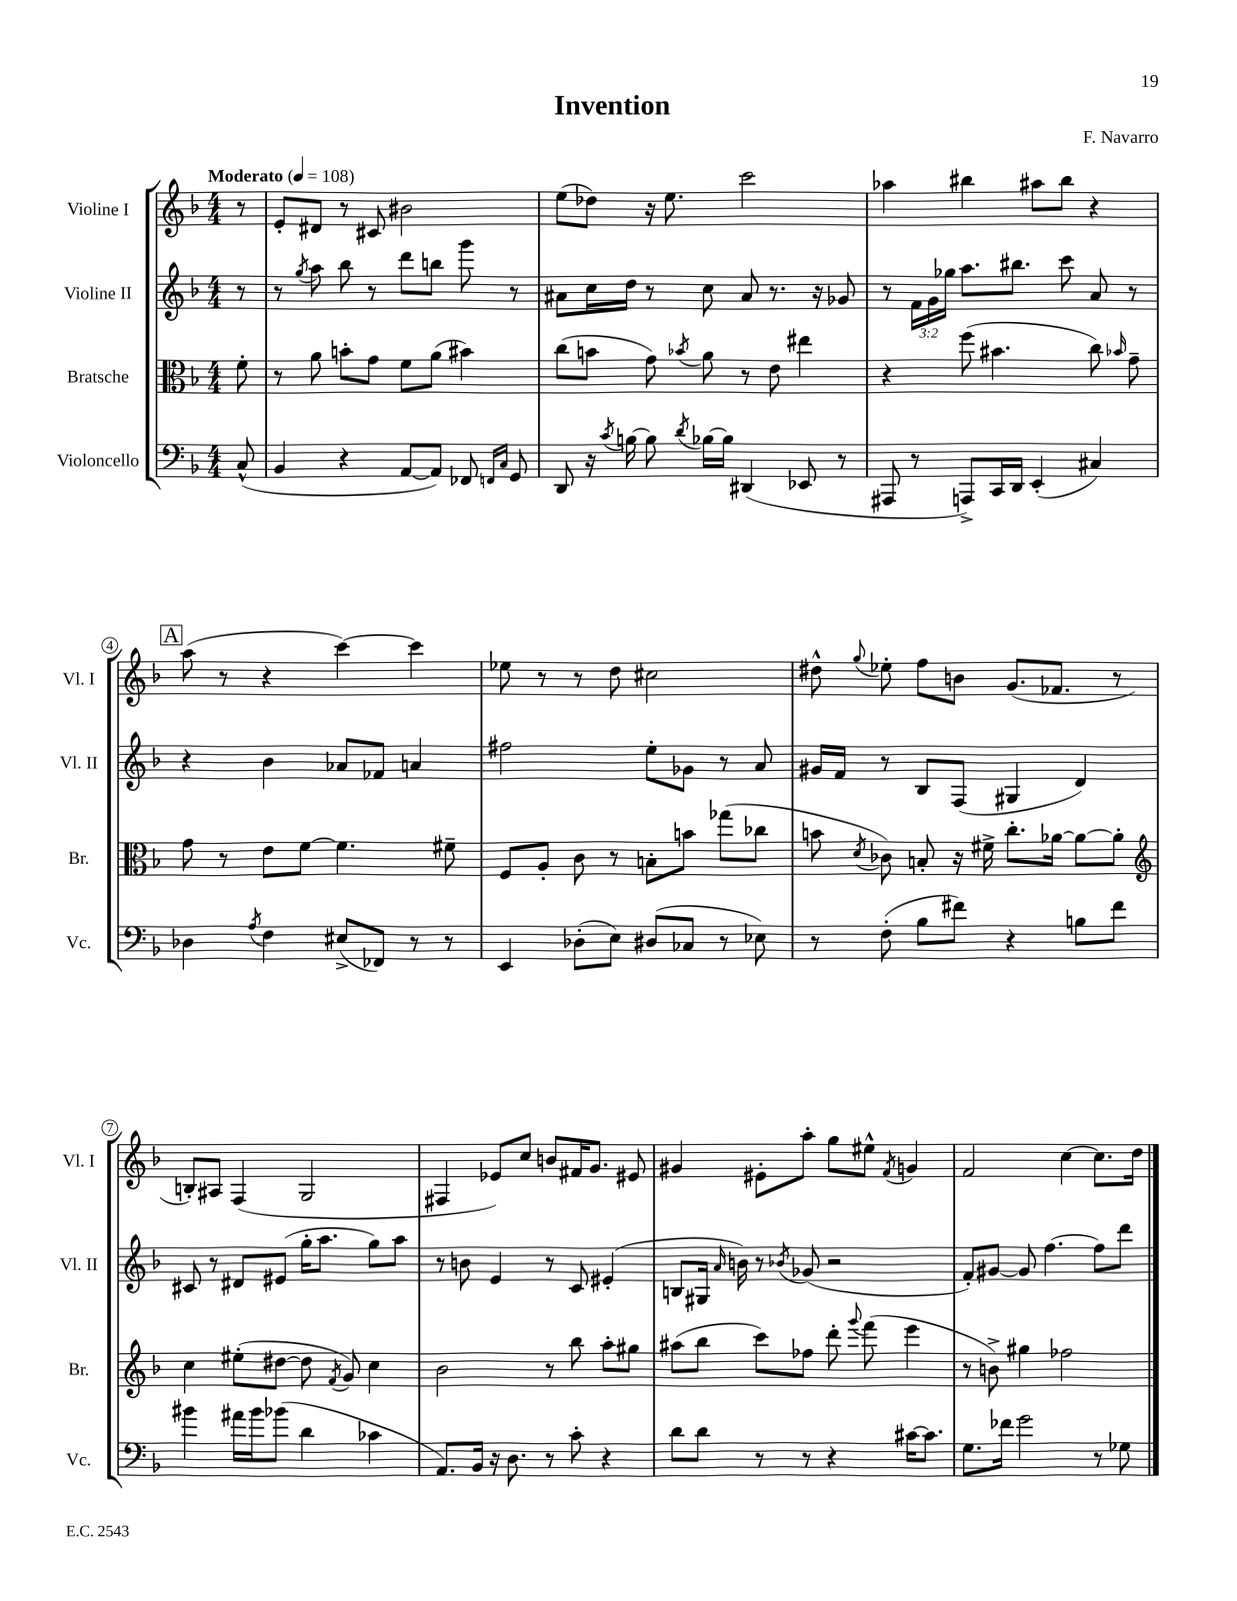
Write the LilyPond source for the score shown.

\header { title = "Invention" composer = "F. Navarro" }
<<
\new StaffGroup <<
\new Staff = "s0" \with { instrumentName = "Violine I" shortInstrumentName = "Vl. I" } {
    \clef treble \key f \major \numericTimeSignature \time 4/4 \partial 8 \tempo "Moderato" 4 = 108
    \autoBeamOff r8 |
    e'8[-. dis'8] r8 cis'8 bis'2 |
    e''8[( des''8]) r16 e''8. c'''2 |
    aes''4 bis''4 ais''8[ bis''8] r4 |
    \mark \markup { \box "A" } a''8( r8 r4 c'''4~) c'''4 |
    ees''8 r8 r8 d''8 cis''2 |
    dis''8-^ \appoggiatura { g''8 } ees''8-. f''8[ b'8] g'8.[( fes'8.] r8 |
    b8[-.) ais8] f4( g2 |
    fis4 ees'8[) c''8] b'8[ fis'16 g'8.] eis'8 |
    gis'4 eis'8[-. a''8]-. g''8[ eis''8]-^ \acciaccatura { f'8 } g'4 |
    f'2 c''4~ c''8.[ d''16] \bar "|." |
}
\new Staff = "s1" \with { instrumentName = "Violine II" shortInstrumentName = "Vl. II" } {
    \clef treble \key f \major \numericTimeSignature \time 4/4 \override Staff.TupletNumber.text = #tuplet-number::calc-fraction-text \partial 8
    \autoBeamOff r8 |
    r8 \acciaccatura { g''8 } a''8 bes''8 r8 d'''8[ b''8] g'''8 r8 |
    ais'8[ c''16 d''16] r8 c''8 ais'8 r8. r16 ges'8 |
    r8 \tuplet 3/2 { f'16[ g'16 ges''16] } a''8.[ bis''8.] c'''8 a'8 r8 |
    \mark \markup { \box "A" } r4 bes'4 aes'8[ fes'8] a'4 |
    fis''2 e''8[-. ges'8] r8 a'8 |
    gis'16[ f'16] r8 bes8[ f8]( gis4 d'4) |
    cis'8 r8 dis'8[ eis'8]( g''16[-. a''8.] g''8[) a''8] |
    r8 b'8 e'4 r8 c'8 eis'4-.( |
    b8[ gis16] \grace { a'16 } b'16) r8 \acciaccatura { bes'8 } ges'8( r2 |
    f'8[-.) gis'8]~ gis'8 f''4.~ f''8[ d'''8] \bar "|." |
}
\new Staff = "s2" \with { instrumentName = "Bratsche" shortInstrumentName = "Br." } {
    \clef alto \key f \major \numericTimeSignature \time 4/4 \partial 8
    \autoBeamOff f'8-. |
    r8 a'8 b'8[-. g'8] f'8[ a'8]( bis'4) |
    c''8[( b'8] g'8) \acciaccatura { bes'8 } a'8 r8 e'8 eis''4 |
    r4 f''8( bis'4. c''8) \grace { bes'16 } g'8-- |
    \mark \markup { \box "A" } g'8 r8 e'8[ f'8]~ f'4. fis'8-- |
    f8[ a8]-. c'8 r8 b8[-. b'8] ges''8[( ces''8] |
    b'8 \acciaccatura { d'8 } ces'8) b8-. r16 fis'16-> c''8.[-. aes'16]~ aes'8[~ aes'8]-. |
    \clef treble c''4 eis''8[-.( dis''8]~ dis''8 \acciaccatura { f'8 } g'8) c''4 |
    bes'2 r8 bes''8 a''8[-. gis''8] |
    ais''8[( bes''8] c'''8[) fes''8] d'''8-. \appoggiatura { g'''8 } f'''8( e'''4 |
    r8 b'8->) gis''4 fes''2 \bar "|." |
}
\new Staff = "s3" \with { instrumentName = "Violoncello" shortInstrumentName = "Vc." } {
    \clef bass \key f \major \numericTimeSignature \time 4/4 \partial 8
    \autoBeamOff c8-^( |
    bes,4 r4 a,8[~ a,8]) fes,8 \grace { f,16[ c16] } g,8 |
    d,8 r16 \acciaccatura { c'8 } b16~ b8 \acciaccatura { d'8 } bes16[~ bes16] dis,4( ees,8 r8 |
    ais,,8 r8 a,,8[->) c,16 d,16] e,4-.( cis4) |
    \mark \markup { \box "A" } des4 \acciaccatura { a8 } f4 eis8[->( fes,8]) r8 r8 |
    e,4 des8[-.( e8]) dis8[( ces8] r8 ees8) |
    r8 f8-.( bes8[ fis'8]) r4 b8[ fis'8] |
    bis'4 ais'16[ bis'16 bes'8]( d'4 ces'4 |
    a,8.[) bes,16] r16 d8. r8 c'8-. r4 |
    d'8[ d'8] r8 r8 r4 cis'16[~ cis'8.] |
    g8.[ fes'16] g'2 r8 ges8 \bar "|." |
}
>>
>>
\layout { \context { \Score \override BarNumber.stencil = #(make-stencil-circler 0.1 0.3 ly:text-interface::print) } }
